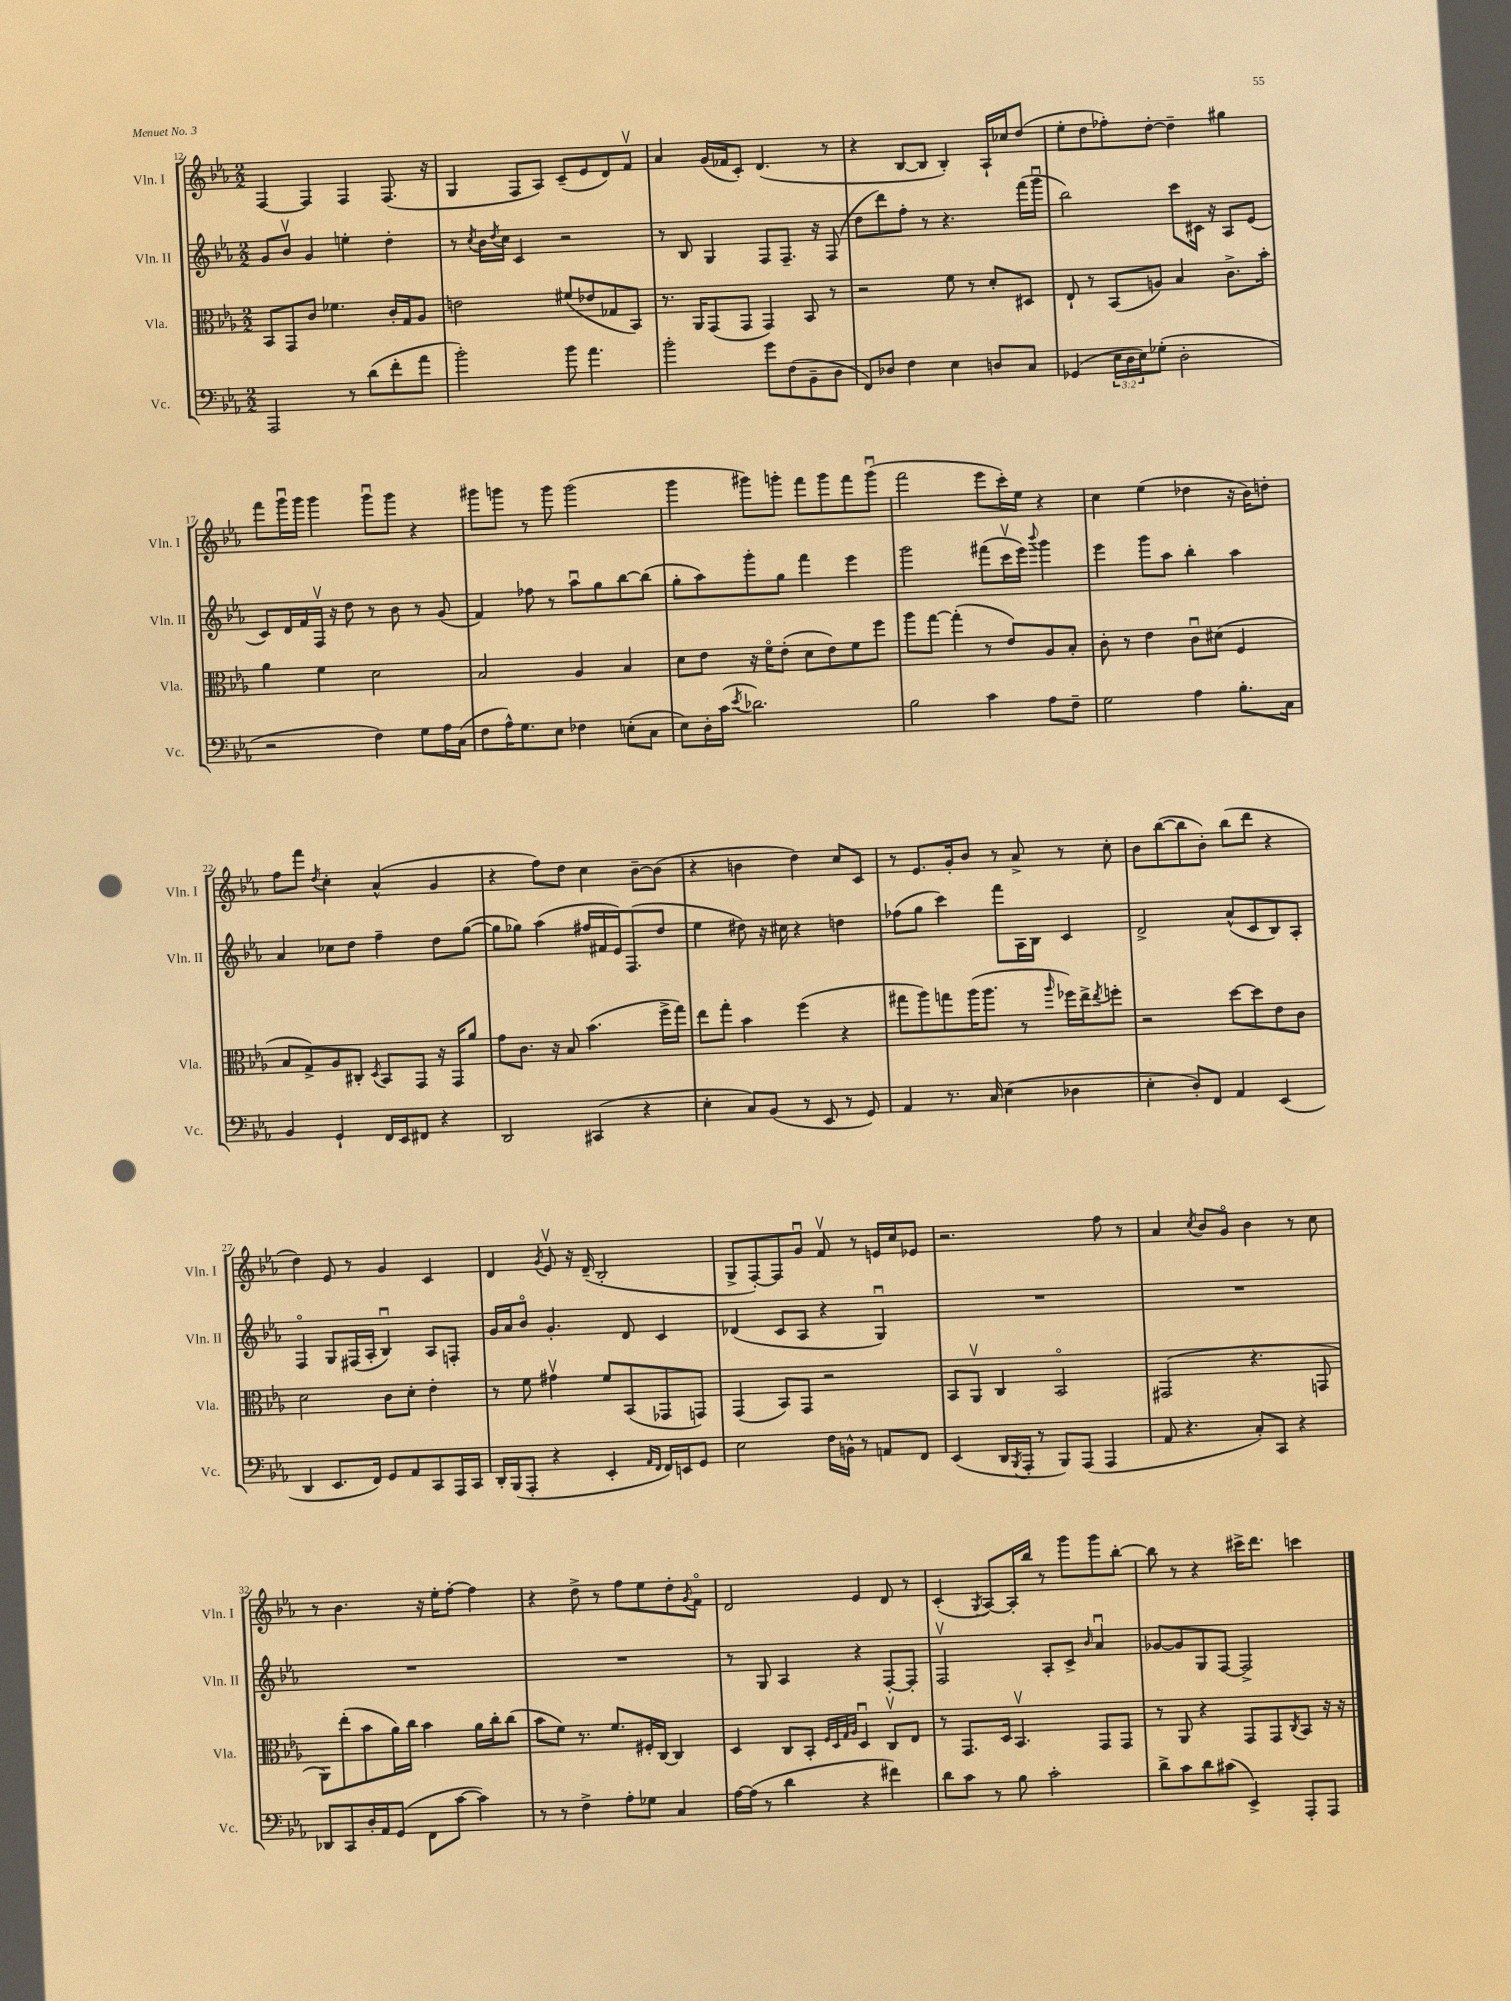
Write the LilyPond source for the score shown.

<<
\new StaffGroup <<
\new Staff = "s0" \with { instrumentName = "Vln. I" shortInstrumentName = "Vln. I" } {
    \clef treble \key ees \major \numericTimeSignature \time 2/2
    f4~ f4 f4 f8.( r16 |
    g4 f8 aes8) c'8--( ees'8 d'8) f'8\upbow |
    aes'4 g'16( fes'16 c'8-.) d'4.( r8 |
    r4 bes8~ bes8 bes4-.) aes16-! ces''16 d''8( |
    ees''8-. d''8 fes''8-.) d''8~-. d''4-- gis''4 |
    f'''8 g'''16\downbow g'''16 g'''4 g'''8\downbow g'''8 r4 |
    gis'''8 g'''8 r8 g'''8 g'''2( |
    g'''4 gis'''8) g'''8-. f'''8 g'''8 f'''8 g'''8\downbow( |
    f'''2 ees'''8 c'''16-.) ees''16 r4 |
    c''4 ees''4( des''4 r16 bes'16) d''8-. |
    f''8 f'''8 \acciaccatura { d''8 } c''4-. aes'4-^( g'4 |
    r4 f''8) d''8 c''4 bes'8~-- bes'8( |
    r4 b'4 d''4) c''8 c'8 |
    r8 ees'8. g'16-. bes'8 r8 aes'8-> r8 c''8-. |
    bes'8 bes''8~( bes''8 bes'8-.) bes''8( d'''8 r4 |
    d''4) ees'8 r8 g'4 c'4 |
    d'4 \acciaccatura { g'8 } ees'8\upbow r16 d'16--( bes2-. |
    g8-> f8~-.) f8 g'8\downbow f'8\upbow r8 e'16 c''16 ees'8 |
    r2. f''8 r8 |
    aes'4 \acciaccatura { c''8 } bes'8 g'8\flageolet bes'4 r8 c''8 |
    r8 bes'4. r16 ees''16-. f''8~-. f''4 |
    r4 d''8-> r8 f''8 ees''8 d''8-. \acciaccatura { g'8 } f'8\flageolet |
    d'2 ees'4 d'8 r8 |
    c'4-.( \acciaccatura { g8 } aes8~) aes16-. bes''16 r8 g'''8 g'''8 bes''8~-. |
    bes''8 r8 r4 cis'''16-> d'''8. c'''4 \bar "|." |
}
\new Staff = "s1" \with { instrumentName = "Vln. II" shortInstrumentName = "Vln. II" } {
    \clef treble \key ees \major \numericTimeSignature \time 2/2
    g'8 bes'8\upbow g'4 e''4-. d''4-. |
    r8 \acciaccatura { c''8 } bes'16 \acciaccatura { d''8 } c''16 c'4 r2 |
    r8 bes8 g4 f8 f8.-- r16 f8( |
    d''8 d'''8) f''8-. r8 r4. f'''16( g'''16\downbow |
    bes''2) c'''8 cis'16 r16 aes8 ees'8( |
    c'8) d'16 f'16 f16\upbow r16 d''8 r8 bes'8 r8 g'8( |
    f'4) fes''8 r8 aes''8\downbow g''8 bes''8~ bes''8( |
    g''8-. aes''8) g'''8-. g''8 f'''4 ees'''4 |
    g'''2 fis'''8( c'''16\upbow ees'''16) \appoggiatura { bes'''8 } g'''4 |
    ees'''4 g'''8 aes''8 bes''4-. aes''4 |
    aes'4 ces''8 d''8 f''4-- d''8 g''8~( |
    g''8 ges''8) aes''4( fis''16 fis'16 ees'16) f8.( d''8 |
    ees''4 dis''8) r16 cis''16 r4 d''4 |
    fes''8( g''8 c'''4) f'''8 aes16 bes16 c'4 |
    d'2-> aes'8-^( c'8 bes8) aes8-. |
    f4\flageolet g8 fis16( aes16-. bes4\downbow) aes8 f8-. |
    g'16 aes'16 bes'8\flageolet g'4.-. d'8 c'4 |
    des'4( c'8 aes8 r4 g4\downbow) |
    R1 |
    R1 |
    R1 |
    R1 |
    r8 g8 aes4 r4 f8~-. f8-. |
    f2\upbow aes8-. c'8-> \grace { bes'16 } aes'4\downbow |
    ges'8~ ges'8 g8 f8~ f2-> \bar "|." |
}
\new Staff = "s2" \with { instrumentName = "Vla." shortInstrumentName = "Vla." } {
    \clef alto \key ees \major \numericTimeSignature \time 2/2
    bes,8 g,8 c'8 fes'4. c'16-. g16 aes8 |
    e'2 fis'8( ees'8 ges8 bes,8) |
    r8. aes,16 g,8( g,8 g,4) bes,8 r8 |
    r2 f'8 r8 d'8-. dis8 |
    ees8-! r8 bes,8( a8) bes4 c'8.-> bes'16-. |
    aes'4 f'4 d'2 |
    bes2 aes4 bes4 |
    d'8 ees'8 r16 f'16\flageolet ees'8-.( d'8 ees'8) f'8 f''8 |
    aes''8 g''8~ g''4-.( r8 ees'8) aes8 bes8-. |
    c'8-. r8 ees'4 c'8\downbow dis'8( f4 |
    bes8 g8->) aes8 cis8-. \acciaccatura { d8 } bes,8 g,8 r16 g,16 aes'8 |
    g'8 c'8. r16 bes8 bes'4.( f''16-> g''16) |
    ees''8 g''8-. bes'4 f''4( r4 |
    gis''8 aes''8) g''8 aes''16( aes''8. r8 \grace { aes''16 } fes''16) ees''16-> \acciaccatura { ees''8 } f''8-. |
    r2 d''8~ d''8 ees'8 c'8 |
    d'2 c'8 d'8-. ees'4-. |
    r8 f'8 gis'4\upbow f'8 bes,8( ges,8 g,8) |
    g,4( bes,8) g,8 r2 |
    bes,8 aes,8\upbow c4 bes,2\flageolet |
    gis,2( r4. g,8 |
    aes,8) ees''8-.( bes'8 aes'16) c''16 bes'4 aes'16 c''16-. c''8( |
    bes'8 f'8) r8. f'8. fis16-. c16~ c4 |
    d4 c8 bes,8-. \grace { f32 d32 g32 aes32 } d4\downbow c8\upbow ees8 |
    r8 g,8. d16 bes,4.\upbow g,8 g,8 |
    r8 aes,8 r4 g,8 g,8 \acciaccatura { c8 } bes,8 r16 r16 \bar "|." |
}
\new Staff = "s3" \with { instrumentName = "Vc." shortInstrumentName = "Vc." } {
    \clef bass \key ees \major \numericTimeSignature \time 2/2 \override Staff.TupletNumber.text = #tuplet-number::calc-fraction-text
    aes,,2 r8 d'8( f'8-. aes'8 |
    bes'2-.) bes'8 aes'4. |
    bes'2-. g'8 f8( bes,8-- d8 |
    f,8) des8 f4 ees4 d8 c8 |
    ges,4( \tuplet 3/2 { ees16 d16 ees16) } ges8-.( d2-. |
    r2 f4) g8 aes16 c16( |
    f8 aes16-^) g8. ees8 fes4 e8-.( c8 |
    ees8) d16-. c'16( \acciaccatura { ees'8 } des'2.) |
    bes2 c'4 aes8 f8-- |
    g2 aes4 bes8.-. c16 |
    bes,4 g,4-! f,16 ees,16 fis,8 r4 |
    d,2 cis,4( r4 |
    ees4-. c8) bes,8( r8 ees,8 r8 g,8) |
    aes,4 r8. c16 ees4( des4 |
    ees4-. d8-.) f,8 aes,4 ees,4( |
    d,4 ees,8. f,16) g,8 aes,8 c,8 aes,,16 c,16 |
    d,16-. bes,,16( aes,,8-. r4 ees,4-. \grace { aes,16 f,16 } f,16) e,16 g,8 |
    ees2 f16 b,16-^ r8 a,8 f,8 |
    ees,4( d,16 \acciaccatura { bes,,8 } aes,,16-. r8 bes,,8) aes,,8( aes,,4 |
    aes,8 r4. c8-.) c,8 r4 |
    des,8 c,8 d16-. aes,16 g,8( f,8 c'8~ c'4) |
    r8 r8 f4-> aes8-. ges8 c4 |
    aes16~ aes16( r8 d'4 r4 fis'4) |
    d'8 c'8 r8 bes8 c'2-. |
    d'8-> c'8 d'8 cis'8( ees,4->) aes,,8-. aes,,8 \bar "|." |
}
>>
>>
\layout { \context { \Score currentBarNumber = #12 } }
